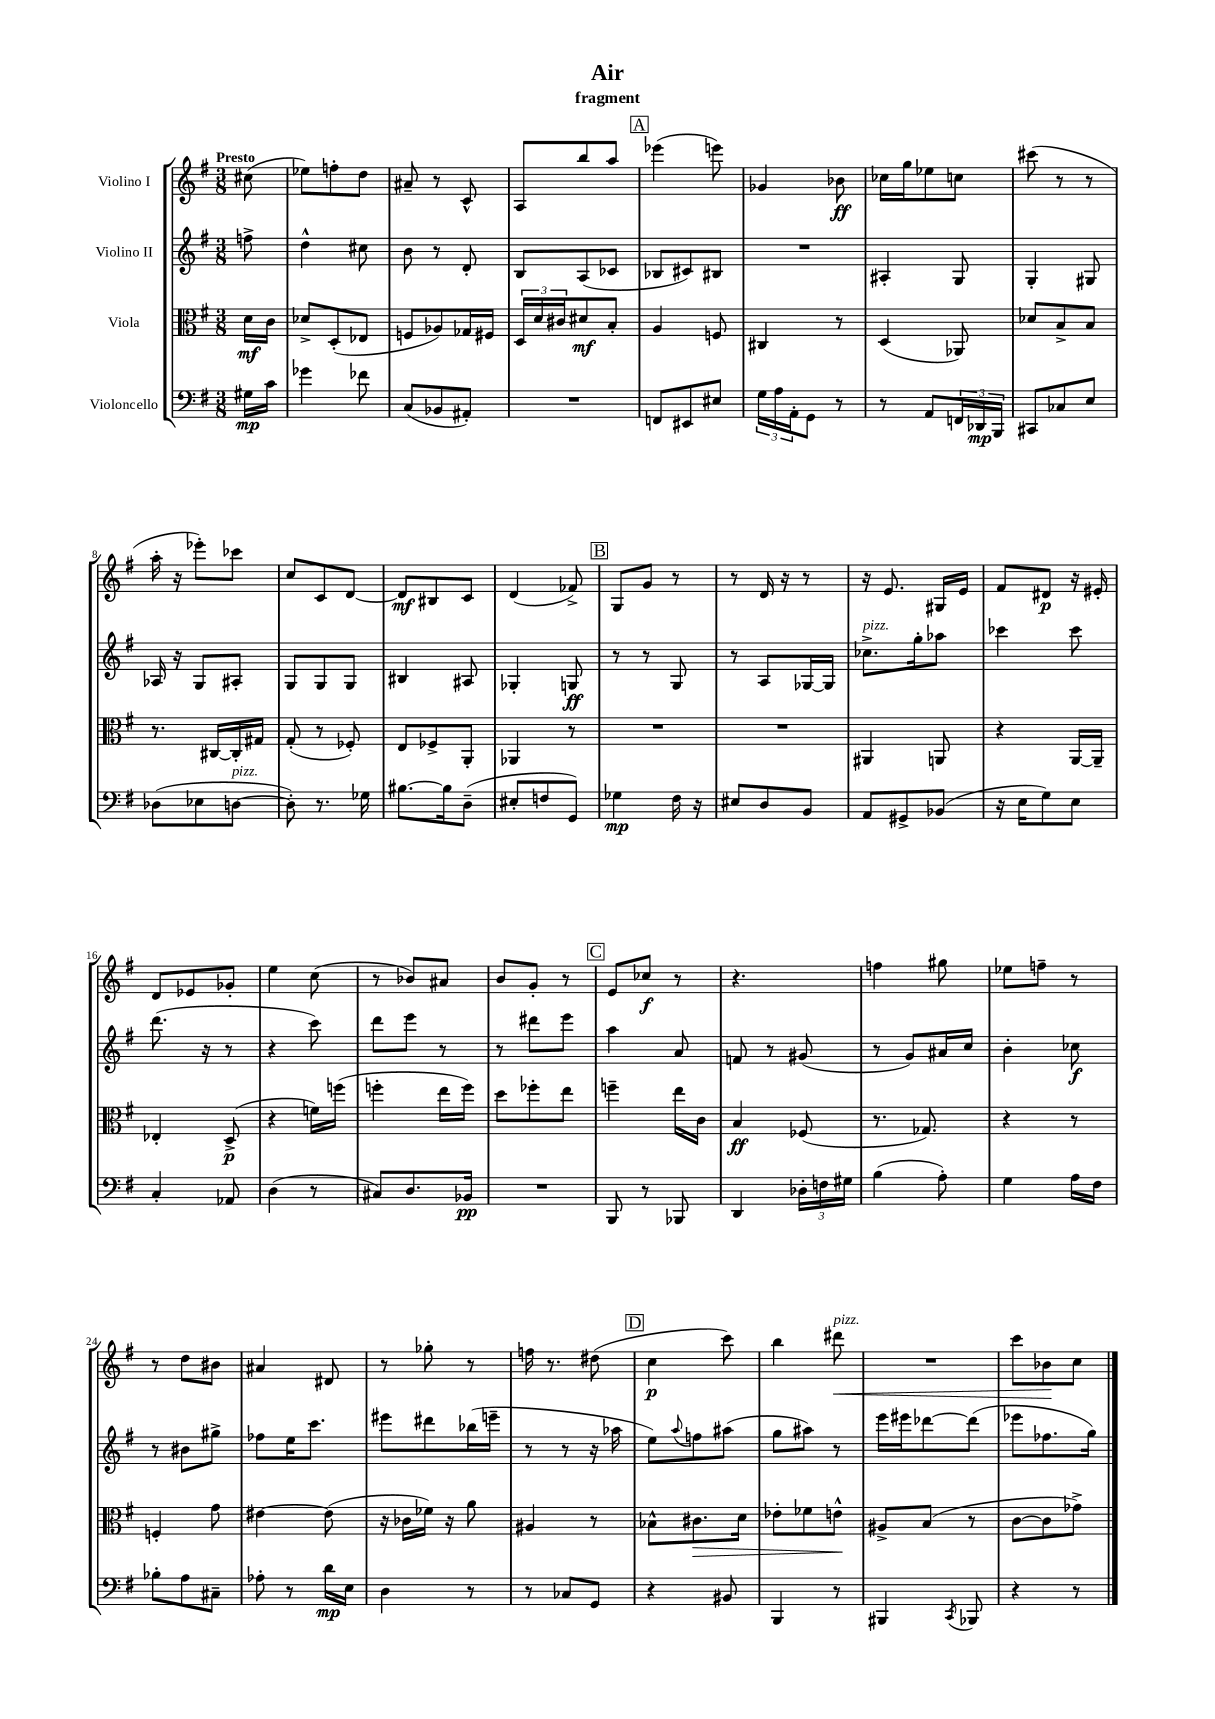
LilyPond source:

\header { title = "Air" subtitle = "fragment" }
<<
\new StaffGroup <<
\new Staff = "s0" \with { instrumentName = "Violino I" } {
    \clef treble \key g \major \numericTimeSignature \time 3/8 \partial 8 \tempo "Presto"
    cis''8( |
    ees''8) f''8-. d''8 |
    ais'8-- r8 c'8-^ |
    a8 b''8 a''8 |
    \mark \markup { \box "A" } ees'''4( e'''8) |
    ges'4 bes'8\ff |
    ces''16 g''16 ees''8 c''8 |
    cis'''8( r8 r8 |
    a''16-. r16 ees'''8-.) ces'''8 |
    c''8 c'8 d'8~ |
    d'8\mf bis8 c'8 |
    d'4( fes'8->) |
    \mark \markup { \box "B" } g8 g'8 r8 |
    r8 d'16 r16 r8 |
    r16 e'8. gis16 e'16 |
    fis'8 dis'8\p r16 eis'16-. |
    d'8 ees'8 ges'8-. |
    e''4 c''8( |
    r8 bes'8) ais'8 |
    b'8 g'8-. r8 |
    \mark \markup { \box "C" } e'8 ces''8\f r8 |
    r4. |
    f''4 gis''8 |
    ees''8 f''8-- r8 |
    r8 d''8 bis'8 |
    ais'4 dis'8 |
    r8 ges''8-. r8 |
    f''16 r8. dis''8( |
    \mark \markup { \box "D" } c''4\p c'''8) |
    b''4 dis'''8\<^\markup { \italic "pizz." } |
    R4. |
    c'''8 bes'8\! c''8 \bar "|." |
}
\new Staff = "s1" \with { instrumentName = "Violino II" } {
    \clef treble \key g \major \numericTimeSignature \time 3/8 \partial 8
    f''8-> |
    d''4-^ cis''8 |
    b'8 r8 d'8-. |
    b8 a8( ces'8 |
    \mark \markup { \box "A" } bes8 cis'8) bis8 |
    R4. |
    ais4-. g8 |
    g4-. gis8 |
    aes16 r16 g8 ais8-. |
    g8 g8 g8 |
    bis4 ais8 |
    ges4-. g8\ff |
    \mark \markup { \box "B" } r8 r8 g8 |
    r8 a8 ges16~ ges16 |
    ces''8.->^\markup { \italic "pizz." } g''16-. aes''8 |
    ces'''4 ces'''8 |
    d'''8.( r16 r8 |
    r4 c'''8) |
    d'''8 e'''8 r8 |
    r8 dis'''8 e'''8 |
    \mark \markup { \box "C" } a''4 a'8 |
    f'8 r8 gis'8( |
    r8 g'8) ais'16 c''16 |
    b'4-. ces''8\f |
    r8 bis'8 gis''8-> |
    fes''8 e''16 c'''8. |
    eis'''8 dis'''8 bes''16( e'''16-- |
    r8 r8 r16 aes''16 |
    \mark \markup { \box "D" } e''8) \appoggiatura { a''8 } f''8 ais''8( |
    g''8 ais''8) r8 |
    e'''16 eis'''16 des'''8~ des'''8( |
    ees'''8 fes''8. g''16) \bar "|." |
}
\new Staff = "s2" \with { instrumentName = "Viola" } {
    \clef alto \key g \major \numericTimeSignature \time 3/8 \partial 8
    d'16\mf c'16 |
    des'8-> d8-.( ees8 |
    f8 aes8) ges16 fis16 |
    \tuplet 3/2 { d16 d'16 cis'16 } dis'8\mf b8-. |
    \mark \markup { \box "A" } a4 f8 |
    cis4 r8 |
    d4( aes,8) |
    des'8 b8-> b8 |
    r8. cis16~ cis16-. gis16 |
    g8-.( r8 fes8-.) |
    e8 fes8-> a,8-. |
    aes,4 r8 |
    \mark \markup { \box "B" } R4. |
    R4. |
    ais,4 a,8 |
    r4 a,16~ a,16-- |
    ees4-. d8->\p( |
    r4 f'16) f''16( |
    f''4-. e''16 f''16) |
    d''8 fes''8-. e''8 |
    \mark \markup { \box "C" } f''4-- e''16 c'16 |
    b4\ff fes8( |
    r8. ges8.) |
    r4 r8 |
    f4-. g'8 |
    eis'4~ eis'8( |
    r16 ces'16 fes'16) r16 a'8 |
    ais4 r8 |
    \mark \markup { \box "D" } bes8-^ cis'8.\> d'16 |
    ees'8-. fes'8 e'8-^\! |
    ais8-> b8( r8 |
    c'8~ c'8 ges'8->) \bar "|." |
}
\new Staff = "s3" \with { instrumentName = "Violoncello" } {
    \clef bass \key g \major \numericTimeSignature \time 3/8 \partial 8
    gis16\mp c'16 |
    ges'4 fes'8 |
    c8( bes,8 ais,8-.) |
    R4. |
    \mark \markup { \box "A" } f,8 eis,8 eis8 |
    \tuplet 3/2 { g16 a16 a,16-. } g,8 r8 |
    r8 a,8 \tuplet 3/2 { f,16 des,16\mp b,,16 } |
    cis,8 ces8 e8 |
    des8( ees8 d8~^\markup { \italic "pizz." } |
    d8-.) r8. ges16 |
    bis8.~ bis16 d8--( |
    eis8-. f8 g,8) |
    \mark \markup { \box "B" } ges4\mp fis16 r16 |
    eis8 d8 b,8 |
    a,8 gis,8-> bes,8( |
    r16 e16 g8) e8 |
    c4-. aes,8 |
    d4( r8 |
    cis8) d8. bes,16\pp |
    R4. |
    \mark \markup { \box "C" } b,,8 r8 bes,,8 |
    d,4 \tuplet 3/2 { des16-. f16 gis16 } |
    b4( a8-.) |
    g4 a16 fis16 |
    bes8-. a8 cis8-- |
    aes8-. r8 d'16\mp e16 |
    d4 r8 |
    r8 ces8 g,8 |
    \mark \markup { \box "D" } r4 bis,8 |
    b,,4 r8 |
    bis,,4 \acciaccatura { c,8 } bes,,8 |
    r4 r8 \bar "|." |
}
>>
>>
